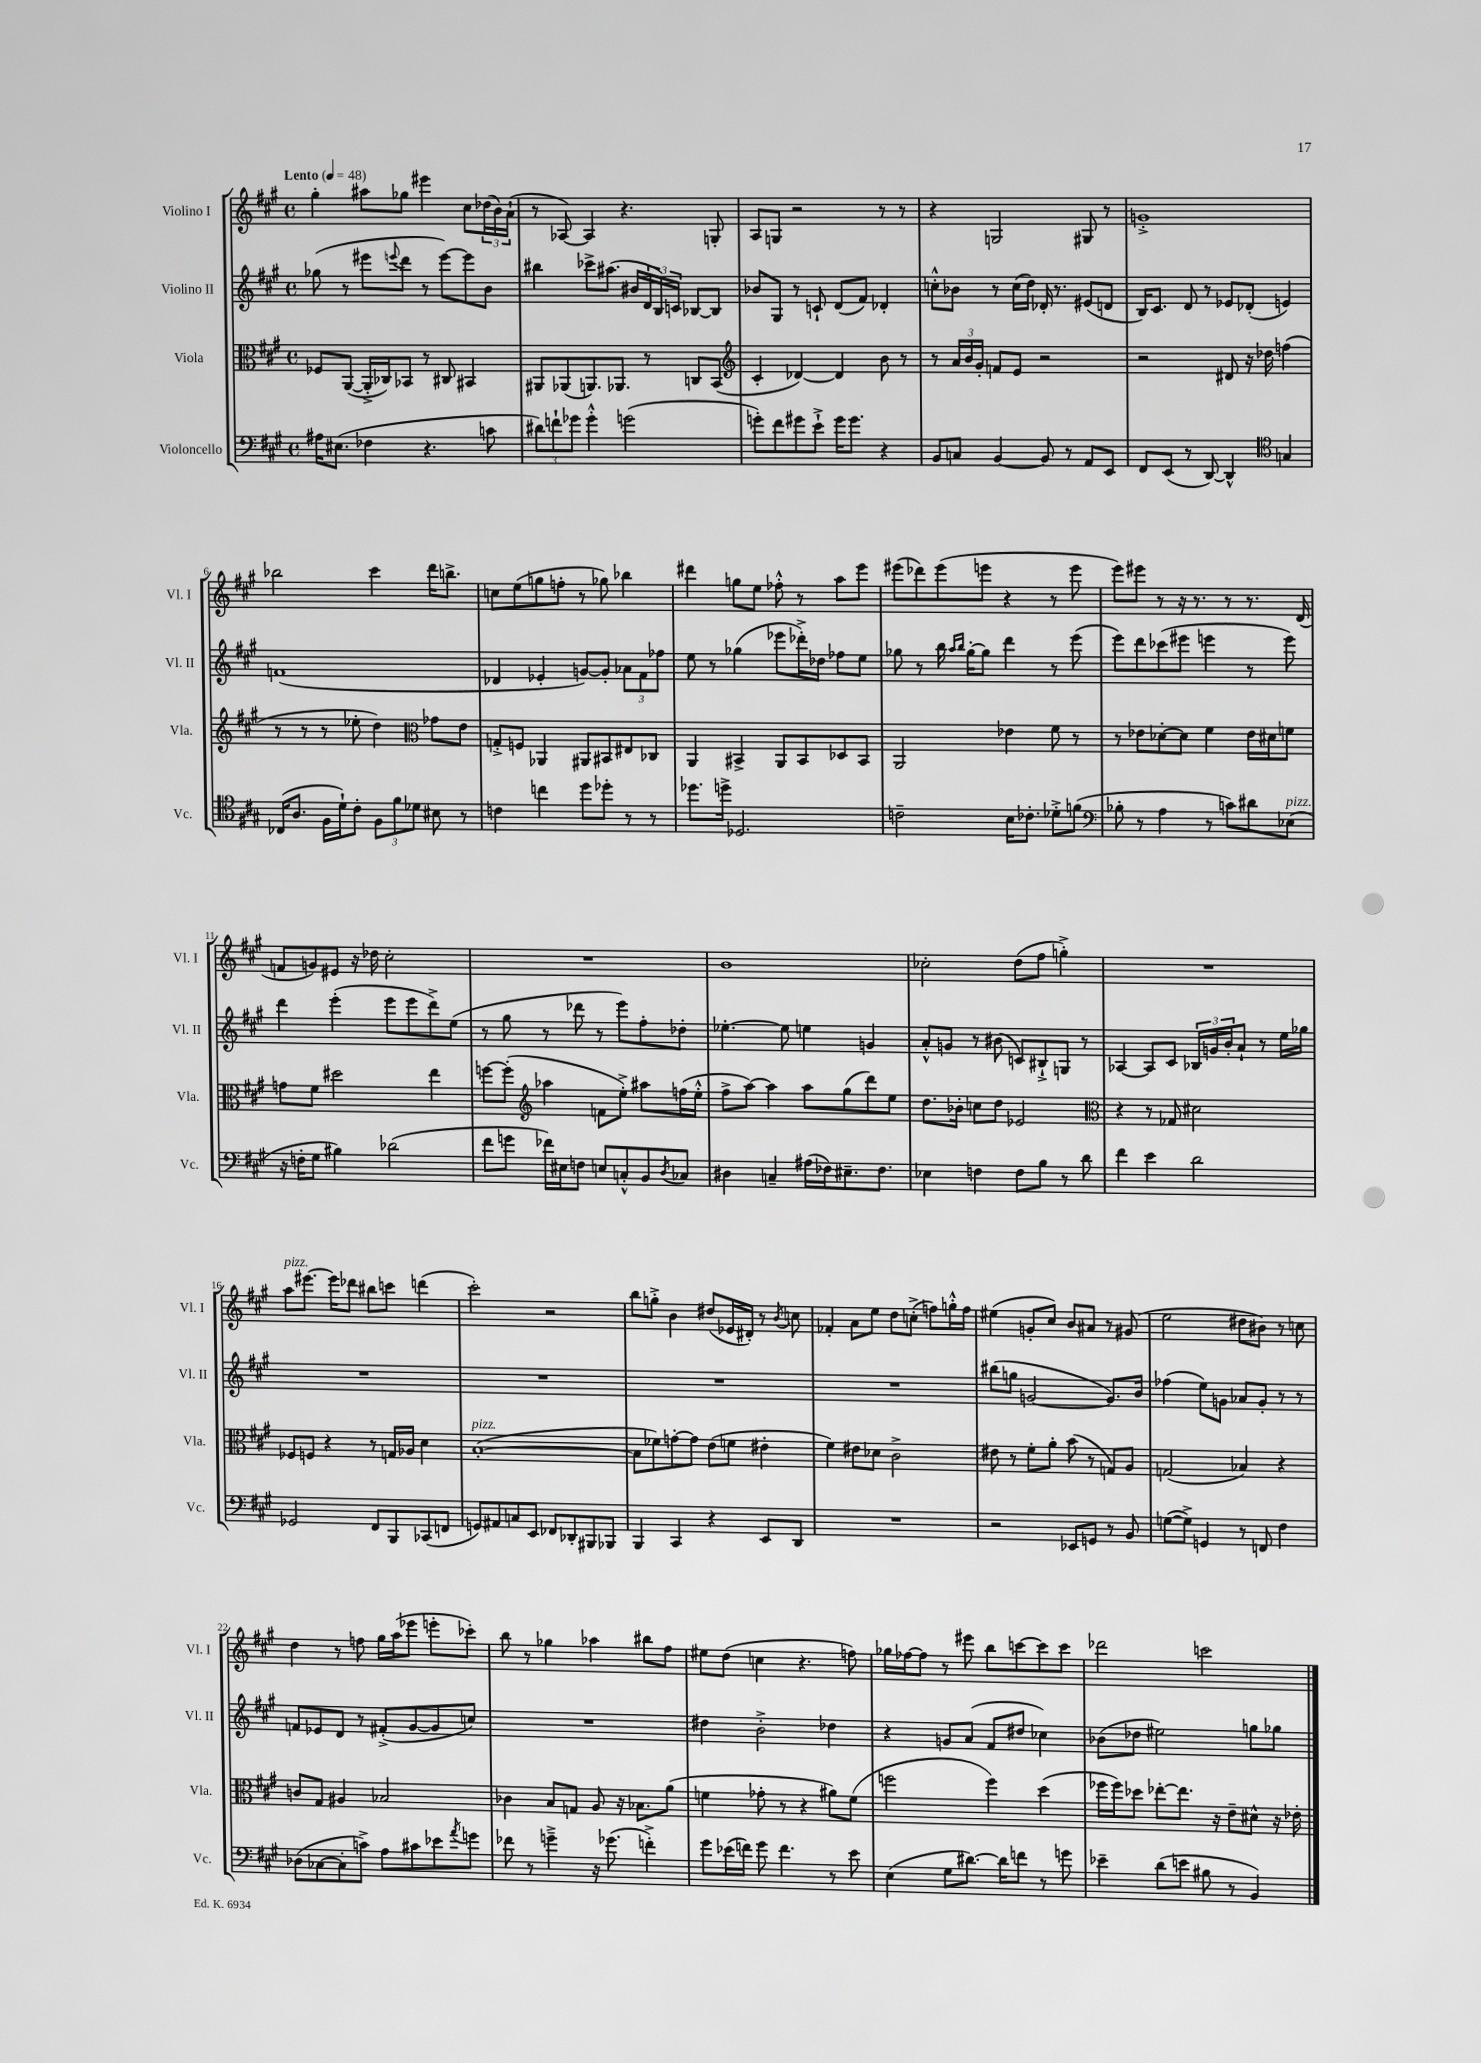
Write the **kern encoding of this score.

**kern	**kern	**kern	**kern
*staff4	*staff3	*staff2	*staff1
*clefF4	*clefC3	*clefG2	*clefG2
*k[f#c#g#]	*k[f#c#g#]	*k[f#c#g#]	*k[f#c#g#]
*M4/4	*M4/4	*M4/4	*M4/4
*met(c)	*met(c)	*met(c)	*met(c)
*MM48	*MM48	*MM48	*MM48
16A#	8F-	(8gg-	4gg#'
(8.E#	.	.	.
.	([8AA	8r	.
4F-	16AA'^]	8eee#	8aa#
.	16C-)	.	.
.	.	8qqeee	.
.	8BB-	8ddd	8gg-
4.r	8r	8r	4eee#
.	8C#	[8eee)	.
.	4BB#	8eee]	8cc#
8c	.	8b	(24dd-
.	.	.	24b)
.	.	.	(24a`
=	=	=	=
12d#)	8AA#	4bb#	8r
12f`	.	.	.
.	(8AA-	.	[8A-)
12g-	.	.	.
4g-'^^	8.AA)	8ccc-^	4A-]
.	.	(8.aa#	.
.	8.AA-	.	.
(2g	.	.	4.r
.	.	16b#	.
.	8r	24d	.
.	.	24B)	.
.	.	24c	.
.	8C	[8B-	.
.	(8BB	8B-]	8G'
=	=	=	=
*	*clefG2	*	*
8g')	4c#'	8b-	8A
8f#	.	8G#	8G
8g#	[4d-)	8r	2r
8e`^	.	8c`	.
16g#	4d-]	(8d	.
8.g#	.	.	.
.	.	8f#)	.
4r	8b	4d-'	8r
.	8r	.	8r
=	=	=	=
8BB	8r	8cc'^^	4r
8C	24a	8b-	.
.	24b	.	.
.	24g#'	.	.
[4BB	8f	8r	2G
.	8e	(16cc	.
.	.	16dd)	.
8BB]	2r	16d-'	.
.	.	8.r	.
8r	.	.	.
8AA	.	(8e#	8G#
8EE	.	8d	8r
=	=	=	=
8FF#	2r	16B)	1g'^
.	.	8.c#	.
(8EE	.	.	.
8r	.	8d	.
[8DD)	.	8r	.
4DD^^]	8d#	8e-	.
.	16r	(8d-'	.
.	16dd-	.	.
*clefC4	*	*	*
4G	(4ff	4e)	.
=	=	=	=
(16C-	8r	(1f	2bb-
8.A	.	.	.
.	8r	.	.
16F#	8r	.	.
16d`)	.	.	.
8c#'	8ee-'	.	.
12F#	4dd)	.	4ccc#
12f#	.	.	.
12d-	.	.	.
*	*clefC3	*	*
8B#	8g-	.	16ddd
.	.	.	8.bb^
8r	8e	.	.
=	=	=	=
4c	8G'^	4d-	8cc
.	8F	.	(8ee
4cc	4AA-	4e-'	8gg
.	.	.	8ff'
8dd	8AA#	[8g)	8r
8dd-'	8BB#	8g']	8gg-)
8r	8E#	12a-	4bb-
.	.	12f#	.
8r	8C-	.	.
.	.	12ff-	.
=	=	=	=
8.dd-	4AA	8ee	4ddd#
.	.	8r	.
16dd^	.	.	.
2.D-	4BB#^	(4gg-	8gg
.	.	.	8ee
.	8AA	8eee-	8ff-'^^
.	8BB#	16ddd-'^)	8r
.	.	16dd-	.
.	8D-	8ff-	8aa
.	8BB#	8ee	8eee
=	=	=	=
2c~	2AA	8gg-	(8eee#
.	.	8r	8ddd-)
.	.	16bb	(8eee#
.	.	16qqaa	.
.	.	16qqbb	.
.	.	[16gg-'	.
.	.	8gg-]	8eee
16B	4e-	4ddd	4r
8.c-'	.	.	.
8d-'^	8f#	8r	8r
(8f	8r	(8eee	8eee
=	=	=	=
*clefF4	*	*	*
8B-'	8r	8eee)	8eee)
8r	8e-	8ddd	8eee#
4A	[8d-'	(8ccc-	8r
.	8d-]	8eee#	16r
.	.	.	8.r
8r	4f#	4eee	.
8c)	.	.	8r
8d#	16e-	8r	8.r
.	16d#	.	.
(8E-	8f	8eee)	.
.	.	.	(16d
=	=	=	=
16r	8g	4ddd	8f
16F'	.	.	.
8G#	8f#	.	8g)
4B#)	2dd#	(4eee'	8e#
.	.	.	16r
.	.	.	16dd-
(2d-	.	8eee	2cc#'
.	.	8eee	.
.	4ee	8ddd^)	.
.	.	(8ee	.
=	=	=	=
8f#	[8ff	8r	1r
8g	(8ff']	8gg#	.
*	*clefG2	*	*
16f-)	4aa-	8r	.
16E#	.	.	.
8F	.	8ddd-	.
8E	8f	8r	.
8C'^^	8ee'^)	8eee)	.
8BB	8aa#	8ff#'	.
8qD	.	.	.
8C-	(16ff	8dd-'	.
.	16ee'^^	.	.
=	=	=	=
4D#	8ff#^	[4.ee-'	1b
.	[8aa)	.	.
4C~	4aa]	.	.
.	.	8ee-]	.
(16A#	8aa	4ee	.
16F-)	.	.	.
8.E#~	(8gg#	.	.
.	8ddd)	4g	.
8.F-	.	.	.
.	8ee	.	.
=	=	=	=
4E-	8.dd	8a'^^	2cc-'
.	.	8g	.
.	16b-'	.	.
4F	8cc	8r	.
.	8dd	(8b#	.
8F	2e-	8c)	(8dd
8B	.	8B#`^	8ff#
8r	.	8G	4gg'^)
8d	.	8r	.
=	=	=	=
*	*clefC3	*	*
4f#	4r	[4A-	1r
4e	8r	8A-]	.
.	8G-	8c#	.
2d	2d#	24B-	.
.	.	24g	.
.	.	24b'	.
.	.	8a`	.
.	.	8r	.
.	.	16ee	.
.	.	16gg-	.
=	=	=	=
2GG-	8F-	1r	8aa
.	8F	.	[8.eee#
.	4r	.	.
.	.	.	16eee#]
.	.	.	8ddd-
8FF#	8r	.	8bb#
8BBB	16G	.	8ccc
.	16A-	.	.
(8CC-	4d	.	(4ddd
8FF	.	.	.
=	=	=	=
8GG)	([1B'	1r	2ccc#')
8AA#	.	.	.
8C	.	.	.
8EE	.	.	.
8FF-	.	.	2r
8DD-'	.	.	.
8BBB#	.	.	.
8BBB-	.	.	.
=	=	=	=
4BBB	8B]	1r	8bb
.	8f-)	.	8gg'^
4CC#	[8g'	.	4b
.	8g]	.	.
4r	(8e	.	(8dd#
.	8f	.	16e-
.	.	.	16d#')
8EE	4e#'	.	8r
.	.	.	8qb
8DD	.	.	8cc
=	=	=	=
1r	4f#)	1r	4f-'
.	8e#	.	8a
.	8d-	.	8ee
.	2c#^	.	8dd
.	.	.	(8cc'^
.	.	.	8ff)
.	.	.	16gg'^^
.	.	.	16ff
=	=	=	=
2r	8e#	(8bb#	(4ee#
.	8r	8gg	.
.	8f#'	[2g	8g'
.	8a'	.	8cc#)
8EE-	(8b	.	8b
8GG	8r	.	8a#
8r	8G)	8.g])	8r
8BB	8A	.	(8g#
.	.	16b	.
=	=	=	=
([8G	(2G	(4ff-	2ee
8G^])	.	.	.
4GG	.	8ee)	.
.	.	8g	.
8r	4B-)	8a-	8dd#
8FF	.	8g'	8b#)
4F#	4r	8r	8r
.	.	8r	8cc
=	=	=	=
(8D-	8c	8f	4dd
[8C-	8G#	8e-	.
8C-']	4A#	8d	8r
8c^)	.	8r	8ff
8A	2B-	(8f#'^	16gg#
.	.	.	(16aa
8c#	.	[8g#	8eee-
8e-	.	8g#]	8eee'
8qa	.	.	.
8g	.	8cc)	8ccc-')
=	=	=	=
8f-	4c-	1r	8bb
8r	.	.	8r
4g~^	8B	.	4gg-
.	8G	.	.
16r	8A	.	4aa-
(8.g-	.	.	.
.	16r	.	.
.	8.B-	.	.
4f'^)	.	.	8bb#
.	(8a	.	8ff#
=	=	=	=
8g#	4f	4dd#	8ee#
(16e-	.	.	(8dd
16f)	.	.	.
8g#	8g-'	2b'^	4cc
4.f	8r	.	.
.	4r	.	4.r
8r	8a#)	4dd-	.
8e-	(8f	.	8ff)
=	=	=	=
(4E	2ff	4r	16gg-
.	.	.	[16ff-
.	.	.	8ff-]
8G#	.	8g	8r
[8.d#)	.	(8a	8eee#
.	4ff)	8f#	8bb
16d#]	.	.	.
8f	.	8dd#	[8ccc
8r	(4dd	4cc-)	8ccc]
8g	.	.	8ccc
=	=	=	=
4e-~	16ff-	(8b-	2ddd-
.	16ff-)	.	.
.	8dd-	8dd-	.
(8d	[8ee-'	2ee#)	.
8e	8.ee-]	.	.
8B#	.	.	2ccc
.	16r	.	.
8r	8e~	.	.
4BB)	8d#^^	8gg	.
.	16r	8gg-	.
.	16e-'	.	.
==	==	==	==
*-	*-	*-	*-
